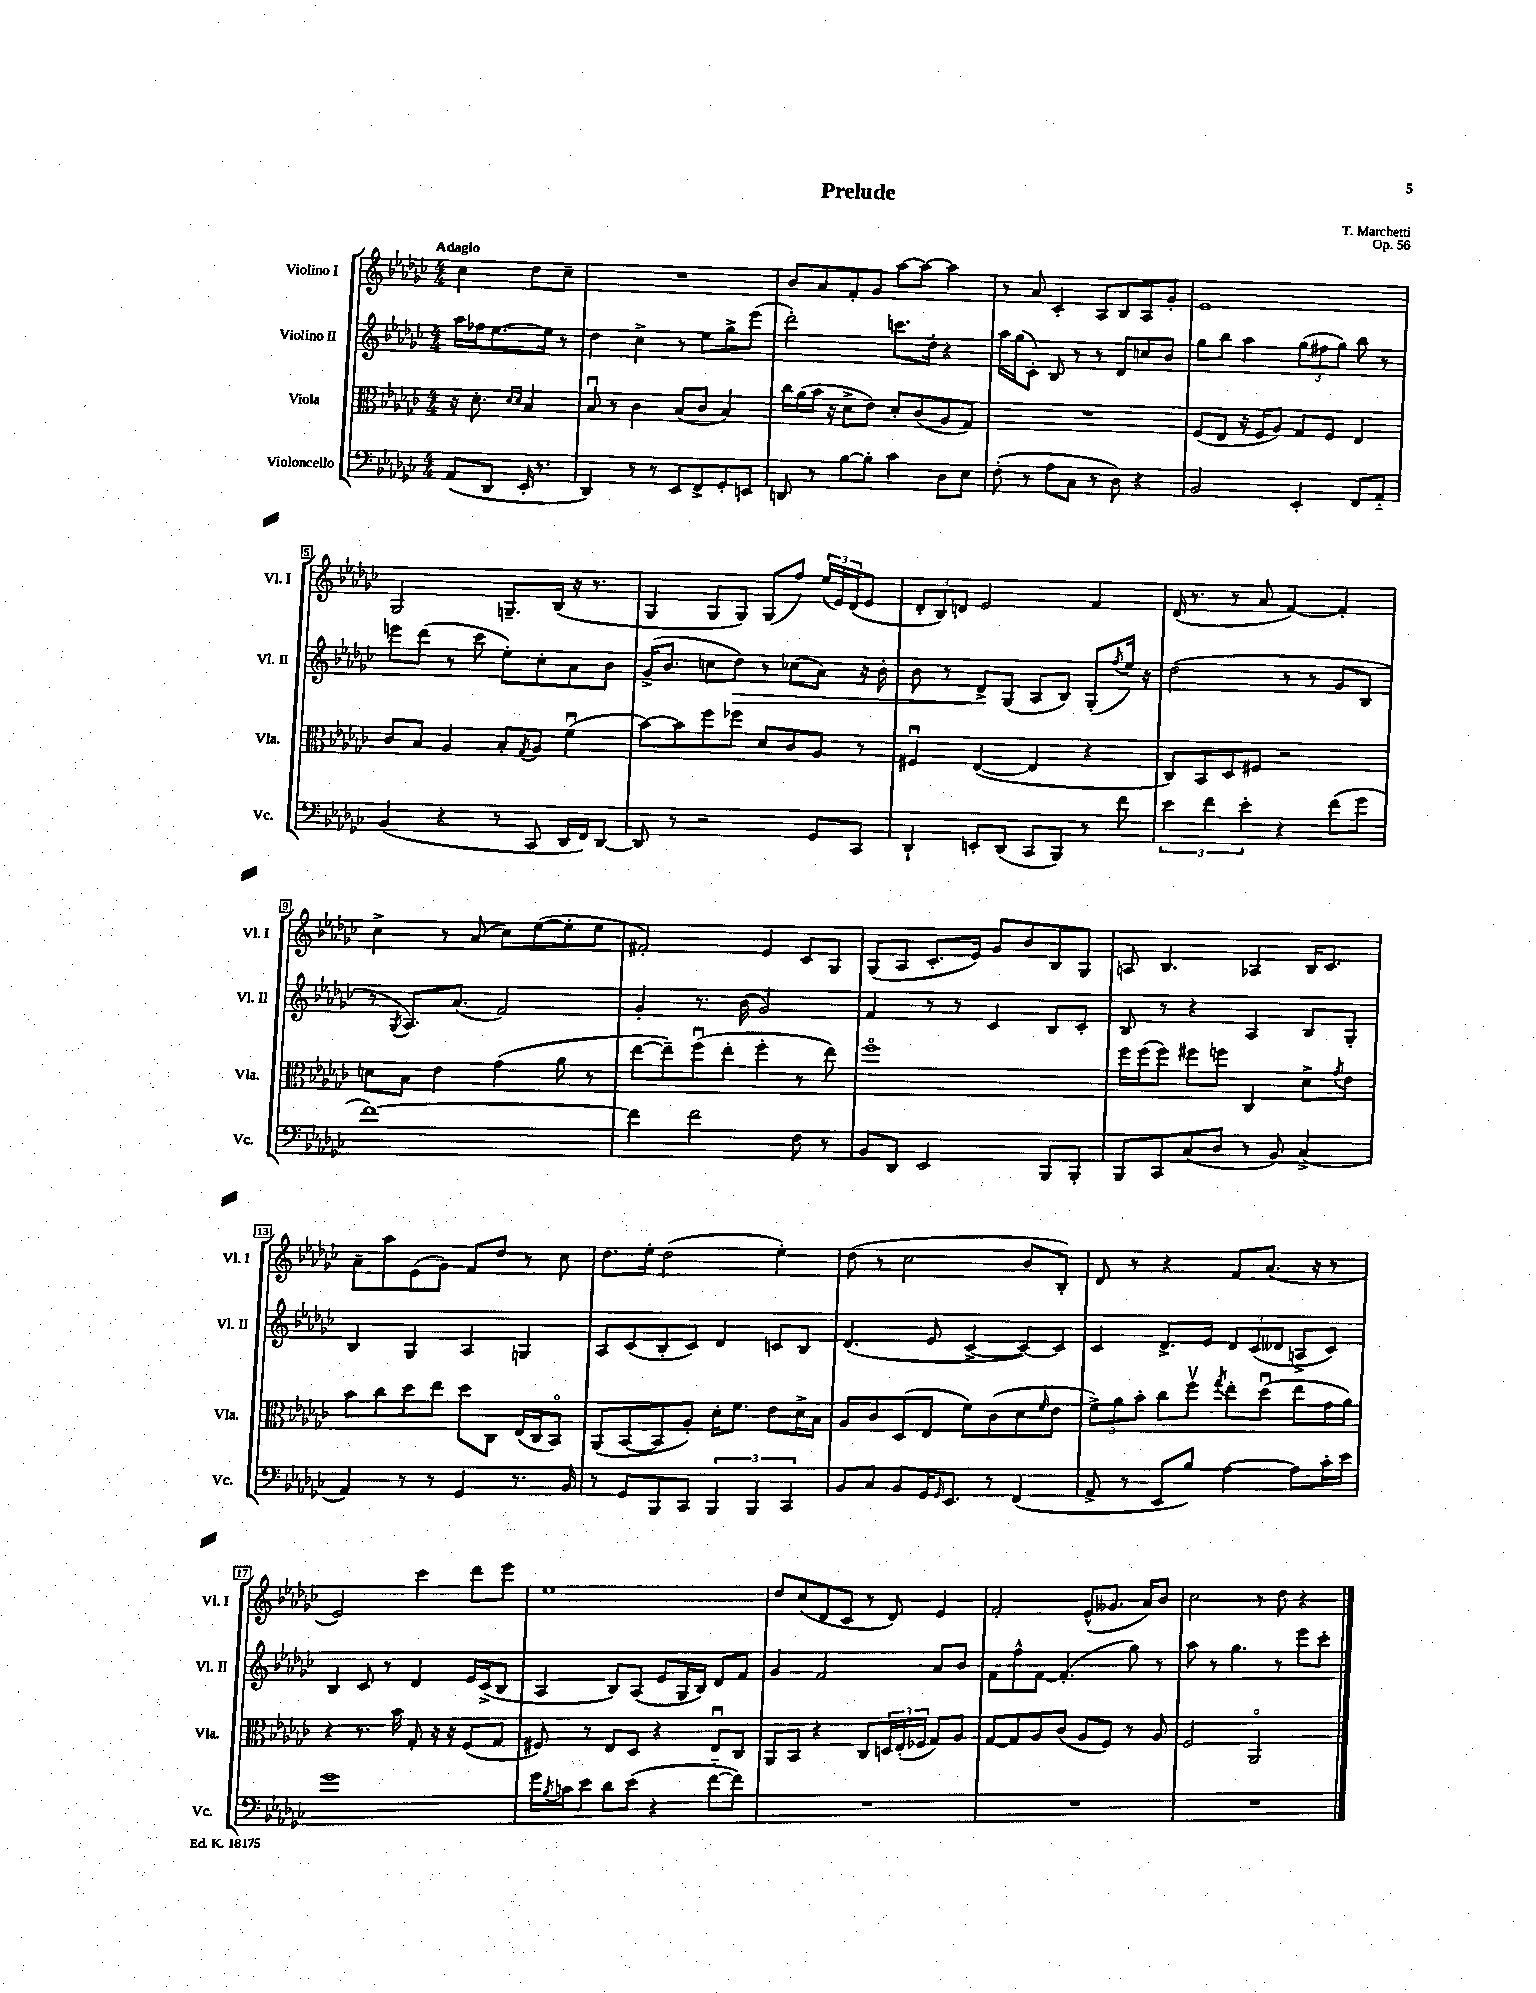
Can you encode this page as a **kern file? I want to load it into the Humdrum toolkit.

**kern	**kern	**kern	**kern
*staff4	*staff3	*staff2	*staff1
*clefF4	*clefC3	*clefG2	*clefG2
*k[b-e-a-d-g-c-]	*k[b-e-a-d-g-c-]	*k[b-e-a-d-g-c-]	*k[b-e-a-d-g-c-]
*M4/4	*M4/4	*M4/4	*M4/4
(8AA-/L	16r	16aa-\LL	4cc-\
.	8.d-'\	16ff-\J	.
8DD-/J	.	[8.ee-\	.
.	16qqd-/LL	.	.
.	16qqd-/JJ	.	.
16EE-'/	4B-/	.	8dd-\L
8.r	.	16ee-\]Jk	.
.	.	8r	8cc-~\J
=	=	=	=
4DD-/)	8B-u/	4dd-\	1r
.	8r	.	.
8r	4c-\	4cc-^\	.
8r	.	.	.
8EE-/L	(8B-/L	8r	.
8FF^/	8c-/J	8ee-\L	.
8GG-'/	4B-/)	8gg-^\	.
8EE/J	.	(8eee-\J	.
=	=	=	=
8DD/	16cc-\LL	2ddd-'\)	8b-/L
.	(16a-\	.	.
8r	16b-\JJ	.	8a-/
.	16r	.	.
[8B-\L	8d-^\L	.	8f'/
8B-'\]J	8e-\J)	.	8g-/J
4c-\	8d-'/L	8.ccc\L	[8aa-\L
.	(8c-/	.	8aa-\_J
.	.	16dd-'\Jk	.
8D-\L	8A-/	4r	4aa-\]
8E-\J	8G-/J)	.	.
=	=	=	=
(8F'\	1r	16aa-\LL	8r
.	.	(16gg-\J	.
8r	.	8c-'\J)	8a-/
8A-\L	.	8B-/	4c-'/
8C-\J	.	8r	.
8r	.	8r	8A-/L
8D-\)	.	8d-/L	8B-/
4r	.	8cc/	8A-/
.	.	8b-/J	8g-'/J
=	=	=	=
2BB-/	(8F/L	8gg-\L	1e-
.	8E-/J	8bb-\J	.
.	16r	4aa-\	.
.	16F/LK	.	.
.	8A-/J)	.	.
4EE-'/	8G-/L	(12gg-\L	.
.	.	12ff#\	.
.	8F/J	.	.
.	.	12gg-\J)	.
8FF/L	4E-/	8bb-\	.
8AA-'~/J	.	8r	.
=	=	=	=
(4BB-/	8c-/L	8eee\L	2G-/
.	8B-/J	(8ddd-\J	.
4r	4A-/	8r	.
.	.	8ccc-\	.
8r	8B-'/L	8ee-'\L)	8.G~/L
.	8qG-/	.	.
8CC-/	8A-/J	8cc-'\	.
.	.	.	(16B-/Jk
16DD-/LL	(4fu\	8a-\	16r
16FF/J)	.	.	8.r
[8DD-/J	.	8b-\J	.
=	=	=	=
8DD-/]	[8b-\L)	(16g-^/LK	4G-/
.	.	8.b-/J	.
8r	8b-\]	.	.
2r	8ff\	8cc\L	8G-/L
.	8ff-\J	8dd-\J)	8G-/J)
.	8d-/L	8r	(8G-/L
.	8c-/	(8cc-\L	8ff/J)
8GG-/L	8A-/J	8a-\J)	(24ee-/LL
.	.	.	24e-/)
.	.	.	(24d-/J
8CC-/J	8r	16r	8e-/J
.	.	16b-'\	.
=	=	=	=
4DD-`/	4F#u/	8b-\	12d-'/L
.	.	.	12B-/)
.	.	8r	.
.	.	.	12d/J
8EE'/L	([4E-/	8d-^/L	2e-/
(8DD-/J	.	(8G-/J	.
8CC-/L	4E-/]	8A-/L	.
8BBB-/J)	.	8B-/J)	.
8r	4r	(8G-'/L	4f/
.	.	8qff/	.
8f\	.	16ee-/Jk)	.
.	.	16r	.
=	=	=	=
6e-\	8C-/L)	(2dd-\	(16d-/
.	.	.	8.r
.	8BB-/	.	.
6f\	.	.	.
.	8D-/	.	8r
6e-'\	.	.	.
.	8F#/J	.	8a-/
4r	2r	8r	[4f/)
.	.	8r	.
(8f\L	.	8g-/L	4f'/]
8g-\J	.	8B-/J	.
=	=	=	=
[1f)	8d\L	8r	4cc-^\
.	.	8qG-/	.
.	8B-\J	8.A-/L)	.
.	4e-\	.	8r
.	.	(8.a-/J	.
.	.	.	(8a-/
.	(4g-\	2f/)	8cc-\L)
.	.	.	([8ee-\
.	8a-\	.	8ee-'\]
.	8r	.	8ee-\J
=	=	=	=
4f\]	[8ee-\L	4g-'/	2f#'/)
.	8ee-~\])	.	.
2f\	(8ffu\	8.r	.
.	8ee-'\J	.	.
.	.	(16b-\	.
.	4ff'\	2g-/)	4e-/
8F\	8r	.	8c-/L
8r	8ee-\)	.	8G-/J
=	=	=	=
8BB-/L	1ffo	4f/	(8G-/L
8DD-/J	.	.	8A-/J
2EE-/	.	8r	8.c-'/L
.	.	8r	.
.	.	.	16e-/Jk)
.	.	4c-/	8g-/L
.	.	.	8b-/
8BBB-/L	.	8B-/L	8B-/
8BBB-'/J	.	8c-'/J	8G-/J
=	=	=	=
8BBB-/L	16ff\LL	8B-/	8A/
.	(16ff\J	.	.
8CC-/	8ff\J)	8r	4.B-/
(8C-/	8ff#\L	4r	.
8D-/J	8ff\J	.	.
8r	4C-/	4A-/	4A-/
8BB-/)	.	.	.
(4C-^/	8d-^\L	8B-/L	16B-/LK
.	.	.	8.c-/J
.	8qg-/	.	.
.	8e-\J	8G-'/J	.
=	=	=	=
4AA-/)	8b-\L	4B-/	8a-~\L
.	8cc-\	.	8aa-\
8r	8dd-\	4G-/	(8e-\
8r	8ee-\J	.	8g-\J)
4GG-/	8dd-\L	4A-/	8f/L
.	8C-\J	.	8dd-/J
8.r	(16E-/LL	4G/	8r
.	16C-/J	.	.
.	8BB-o/J)	.	8cc-\
16BB-/	.	.	.
=	=	=	=
8r	(8AA-/L	8A-/L	8.dd-\L
8GG-/L	[8BB-/	(8c-/	.
.	.	.	16ee-'\Jk
8BBB-/	8BB-/]	8B-'/	(2dd-\
8CC-/J	8A-'/J)	8c-/J)	.
6BBB-/	16d-'\LK	4d-/	.
.	8.f\J	.	.
6BBB-/	.	.	.
.	8e-\L	8c/L	4ee-'\)
6CC-/	.	.	.
.	16d-^\L	8B-/J	.
.	16B-\JJ	.	.
=	=	=	=
8BB-/L	8A-/L	(4.d-/	(8dd-\
8C-/J	8c-/	.	8r
8BB-/L	(8D-/	.	2cc-\
16GG-/K	8E-/J	8e-/	.
16qqGG-/	.	.	.
8.EE-/J	.	.	.
.	8f\L)	[4c-^/	.
8r	(8c-\	.	.
(4FF/	8d-\	8c-/_L)	8b-/L
.	16qqf/	.	.
.	8e-\J	8c-/]J	8B-'/J)
=	=	=	=
8AA-^/	12f^\L)	4c-/	8d-/
.	12a-\	.	.
8r	.	.	8r
.	12b-'\J	.	.
8EE-/L	8cc-\L	8.d-^/L	4r
8B-/J)	8ffv\J	.	.
.	.	16e-/Jk	.
.	8qgg-/	.	.
[4A-\	8ee-'\L	12d-/L	8f/L
.	.	(12c-/	.
.	(8dd-u\J	.	(8.a-/J
.	.	12d--/J	.
8A-\]L	8ee-\L	8A^/L	.
.	.	.	16r
16c-'\L	16g-\L	8c-/J)	8r
16e-\JJ	16a-\JJ)	.	.
=	=	=	=
1g-	4r	4B-/	2e-/)
.	8.r	8c-/	.
.	.	8r	.
.	16b-\	.	.
.	8G-'/	4d-/	4ccc-\
.	16r	.	.
.	16r	.	.
.	(8F/L	16e-/LL	8ddd-\L
.	.	(16c-^/J	.
.	8G-/J	8B-/J	8eee-\J
=	=	=	=
16g-\LL	8F#/)	4A-/	1ee-
8qB-/	.	.	.
16c\J	.	.	.
8e-\J	8r	.	.
8d-\L	8E-/L	8B-/L)	.
(8e-\J	8D-/J	(8A-/J	.
4r	4r	8e-/L	.
.	.	16G-/L	.
.	.	16B-/JJ)	.
[8f'~\L	8E-u/L	8d-/L	.
8f\]J)	8C-/J	8f/J	.
=	=	=	=
1r	8AA-/L	4g-/	8dd-/L
.	8BB-/J	.	(8cc-/
.	4r	2f/	8d-/
.	.	.	8c-/J
.	8C-/L	.	8r
.	24D/L	.	8d-/)
.	(24E-'/	.	.
.	24F-/JJ	.	.
.	8G-/L)	8a-/L	4e-/
.	8A-/J	8b-/J	.
=	=	=	=
1r	[8G-/L	8f\L	2f'/
.	8G-/]	8ff^^\	.
.	8A-/	[8f\J	.
.	(8c-/J	(4.f'/]	.
.	8A-/L	.	(8e-^^/L
.	8F/J)	.	8.g--/J
.	8r	8gg-\)	.
.	.	.	16a-/LK)
.	8A-/	8r	8b-/J
=	=	=	=
1r	2F/	8aa-\	2cc-\
.	.	8r	.
.	.	4.gg-\	.
.	2AA-o/	.	8r
.	.	8r	8dd-\
.	.	8eee-\L	4r
.	.	8ccc-'\J	.
==	==	==	==
*-	*-	*-	*-
